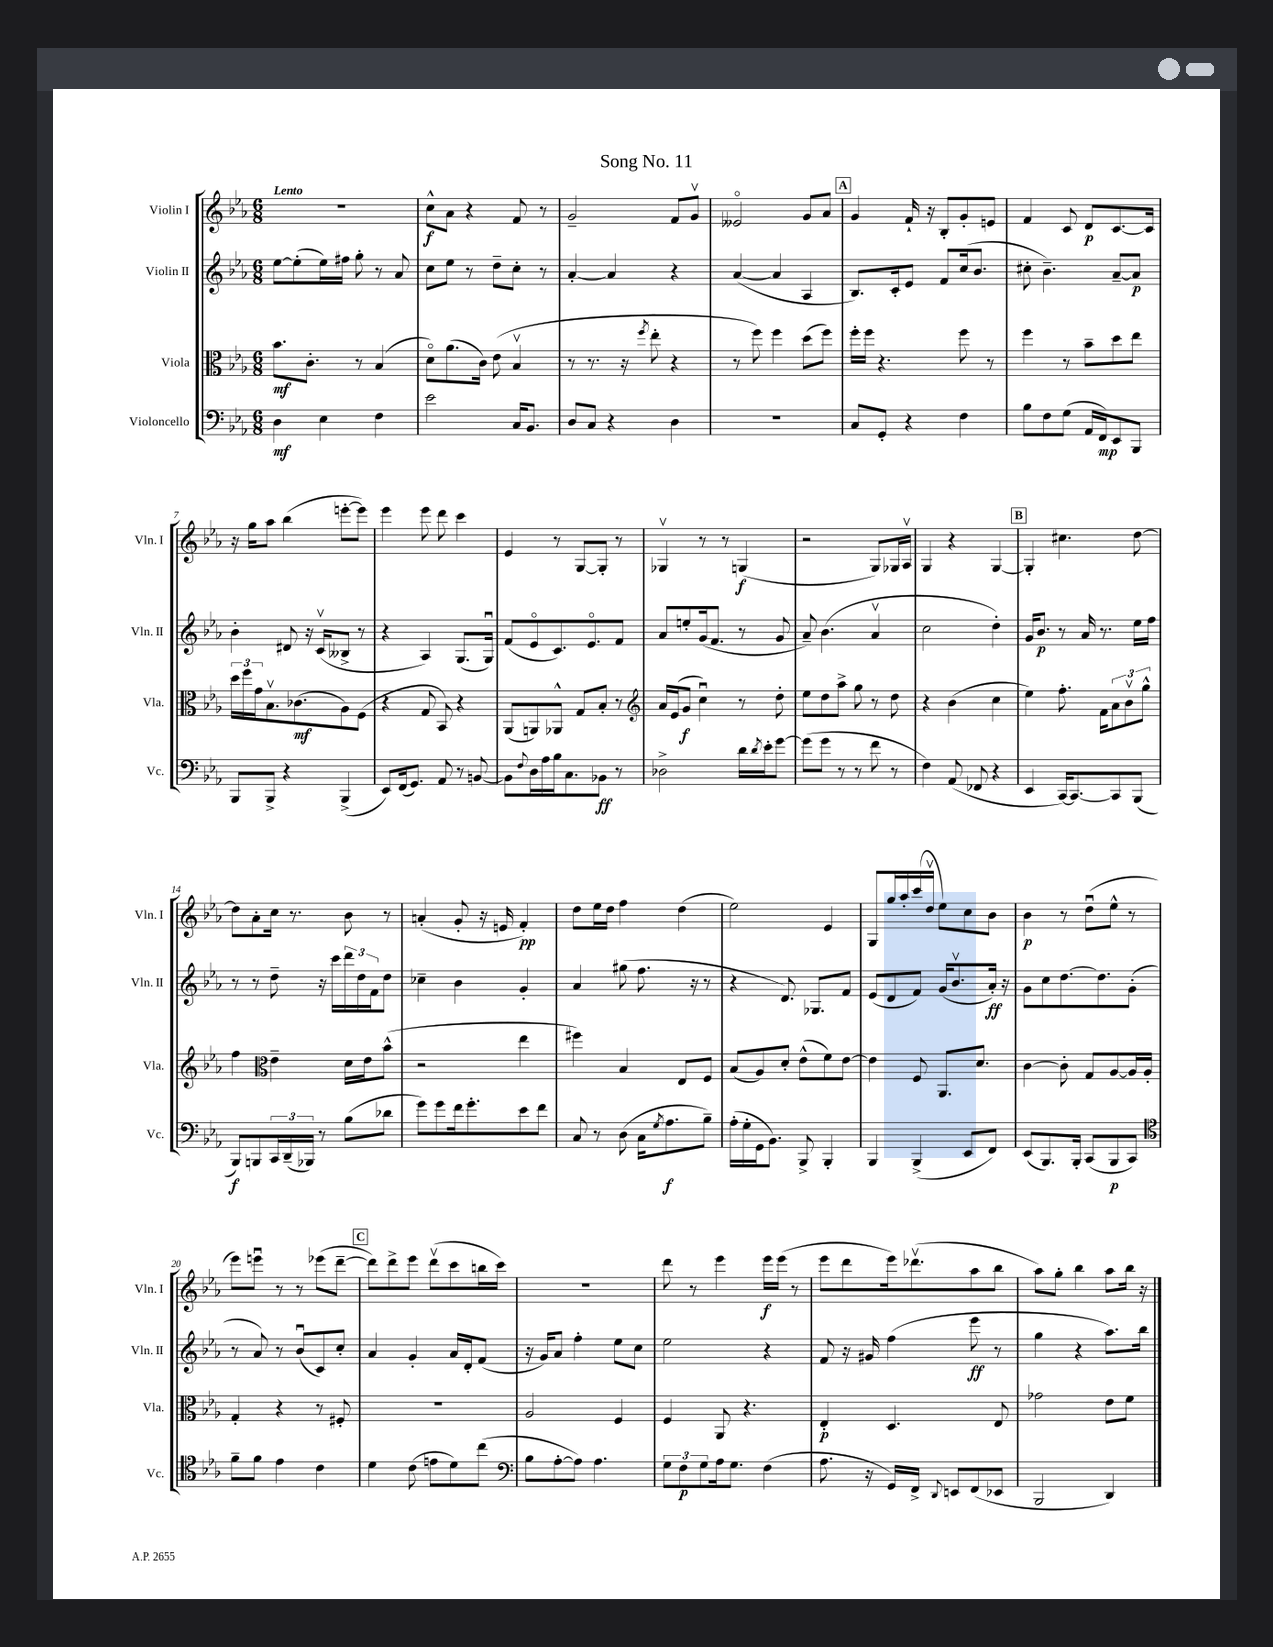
\header { title = "Song No. 11" }
<<
\new StaffGroup <<
\new Staff = "s0" \with { instrumentName = "Violin I" shortInstrumentName = "Vln. I" } {
    \clef treble \key ees \major \numericTimeSignature \time 6/8 \tempo "Lento"
    R2. |
    c''8-^\f aes'8 r4 f'8 r8 |
    g'2-- f'8 g'8\upbow |
    eeses'2\flageolet g'8 aes'8 |
    \mark \markup { \box "A" } g'4 f'16-! r16 bes8-. g'8-. e'8 |
    f'4 c'8 d'8\p c'8.~ c'16 |
    r16 g''16 aes''8 bes''4( e'''8~-. e'''8) |
    ees'''4 ees'''8 d'''8 c'''4 |
    ees'4 r8 g8~ g8-. r8 |
    ges4\upbow r8 r8 g4\f( |
    r2 g8) ges16 aes16\upbow |
    g4 r4 g4~ |
    \mark \markup { \box "B" } g4-. cis''4. d''8~ |
    d''8 aes'8-. c''16 r8. bes'8 r8 |
    a'4-.( g'8-. r16 e'16 f'4-.\pp) |
    d''8 ees''16 d''16 f''4 d''4( |
    ees''2) ees'4 |
    g8 g''16 aes''16-. c'''16( d''16\upbow ees''8) c''8 bes'8 |
    bes'4\p r8 d''8\downbow( ees''8-^ r8 |
    ees'''8) e'''8\downbow r8 r8 ees'''8( d'''8~-- |
    \mark \markup { \box "C" } d'''8) d'''8-> ees'''8 d'''8\upbow( c'''8 b''16 c'''16) |
    R2. |
    d'''8 r8 ees'''4 ees'''16\f ees'''16( r8 |
    ees'''8 d'''8 ees'''16) des'''8.\upbow( aes''8 bes''8 |
    aes''8) g''8-. bes''4 aes''8 bes''16 r16 \bar "|." |
}
\new Staff = "s1" \with { instrumentName = "Violin II" shortInstrumentName = "Vln. II" } {
    \clef treble \key ees \major \numericTimeSignature \time 6/8
    ees''8~ ees''8-.( ees''16) fis''16 g''8-. r8 aes'8 |
    c''8 ees''8 r8 d''8-- c''8-. r8 |
    aes'4~-. aes'4 r4 |
    aes'4~( aes'4 aes4 |
    \mark \markup { \box "A" } bes8.) c'16-. ees'8 f'8 c''16( bes'8. |
    cis''8-. bes'4.--) aes'8~-- aes'8\p |
    bes'4-. dis'8 r16 c'16\upbow( beses8-> r8 |
    r4 aes4) g8.( g16\downbow) |
    f'8( ees'8\flageolet c'8.) ees'8.\flageolet f'8 |
    aes'8 e''8-. g'16( f'8. r8 g'8 |
    aes'8--) bes'4.( aes'4\upbow |
    c''2 d''4-.) |
    \mark \markup { \box "B" } g'16 bes'8.\p r8 aes'16 r8. ees''16 f''16 |
    r8 r8 d''8-- r16 c'''16 \tuplet 3/2 { d'''16 d''16 f'16 } d''8 |
    ces''4-- bes'4 g'4-. |
    aes'4 gis''8( f''8. r16 r8 |
    r4 d'8.) ges8. f'8 |
    ees'8( d'8 f'8) g'16( bes'8.\upbow aes'16-.\ff) r16 |
    g'8 c''8 d''8.~ d''8. g'8-.( |
    r8 aes'8) r8 bes'8\downbow( c'8) c''8-. |
    \mark \markup { \box "C" } aes'4 g'4-. aes'16 d'16-. f'8( |
    r16 g'16) aes'8 f''4-. ees''8 c''8 |
    ees''2 r4 |
    f'8 r16 gis'16 f''4( ees'''8\ff r8 |
    g''4 r4 aes''8.) bes''16 \bar "|." |
}
\new Staff = "s2" \with { instrumentName = "Viola" shortInstrumentName = "Vla." } {
    \clef alto \key ees \major \numericTimeSignature \time 6/8
    bes'8.\mf c'8.-. r8 bes4( |
    d'8\flageolet) aes'8.( c'16) ees'8( bes4\upbow |
    r8 r8. r16 \acciaccatura { f''8 } ees''8-. r4 |
    r8 f''8) f''4 d''8( f''8) |
    \mark \markup { \box "A" } f''16-. f''16 r4. f''8 r8 |
    f''4 r8 bes'8-- d''8 ees''8 |
    \tuplet 3/2 { d''16 f''16 g'16 } bes8.\upbow ces'8.\mf( aes8) f8( |
    r4 g8 bes,8) r4 |
    aes,8( a,8) aes,8-^ g8 bes8-. r8 |
    \clef treble aes'16 ees'16( g'8\f c''4\downbow) r8 d''8-. |
    ees''8 d''8 aes''8-> g''8 r8 d''8 |
    r4 bes'4( c''4 |
    \mark \markup { \box "B" } ees''4) f''8.-. f'16 \tuplet 3/2 { aes'8 bes'8\upbow g''8-^ } |
    f''4 \clef alto ees'4-- d'16 ees'16 bes'8-^( |
    r2 ees''4 |
    fis''4) bes4 ees8 f8 |
    bes8( aes8) d'8-. ees'8-^( f'8) ees'8~ |
    ees'4 f8 aes,8. d'8. |
    c'4~ c'8-. g8 aes8~ aes16 aes16-. |
    g4-. r4 r8 fis8-. |
    \mark \markup { \box "C" } R2. |
    aes2 f4 |
    f4 aes,8 r4. |
    ees4-.\p d4. ees8 |
    ges'2 ees'8 f'8 \bar "|." |
}
\new Staff = "s3" \with { instrumentName = "Violoncello" shortInstrumentName = "Vc." } {
    \clef bass \key ees \major \numericTimeSignature \time 6/8
    d4\mf ees4 f4 |
    ees'2 c16 bes,8. |
    d8 c8 r4 d4 |
    R2. |
    \mark \markup { \box "A" } c8 g,8-. r4 f4 |
    bes8 f8 g8( aes,16 f,16\mp) ees,8 bes,,8 |
    bes,,8 bes,,8-> r4 bes,,4->( |
    ees,8) f,16( g,8.) aes,8 r8 b,8~ |
    b,8 \appoggiatura { f8 } d16 aes16 bes16 c8. bes,8\ff r8 |
    des2-> d'16 \acciaccatura { d'8 } ees'16-. g'8~ |
    g'8( g'8 r8 r8 f'8 r8 |
    f4) aes,8( fes,8 r4 |
    \mark \markup { \box "B" } ees,4 c,16~) c,8.~ c,8 bes,,8( |
    bes,,8\f) b,,8 \tuplet 3/2 { c,16 d,16--( bes,,16) } r8 bes8( des'8 |
    g'8) g'8 f'16 g'8.-. ees'8 f'8 |
    c8 r8 d8( c16 \acciaccatura { g8 } aes8.\f bes8--) |
    aes16-.( g16-. g,16 bes,8.) bes,,8-> bes,,4-. |
    bes,,4 bes,,4->( ees,8 f,8) |
    ees,8( bes,,8.) bes,,16-. c,8( bes,,8\p c,8) |
    \clef tenor f'8-- f'8 ees'4 c'4 |
    \mark \markup { \box "C" } d'4 c'8( e'8 d'8) c''8( |
    \clef bass bes8 aes8~-. aes8) aes4. |
    \tuplet 3/2 { g8 f8\p g8 } aes16 g8. f4( |
    aes8. r16 g,16) f,16-> \appoggiatura { d,8 } e,8 f,8( ees,8 |
    bes,,2 d,4) \bar "|." |
}
>>
>>
